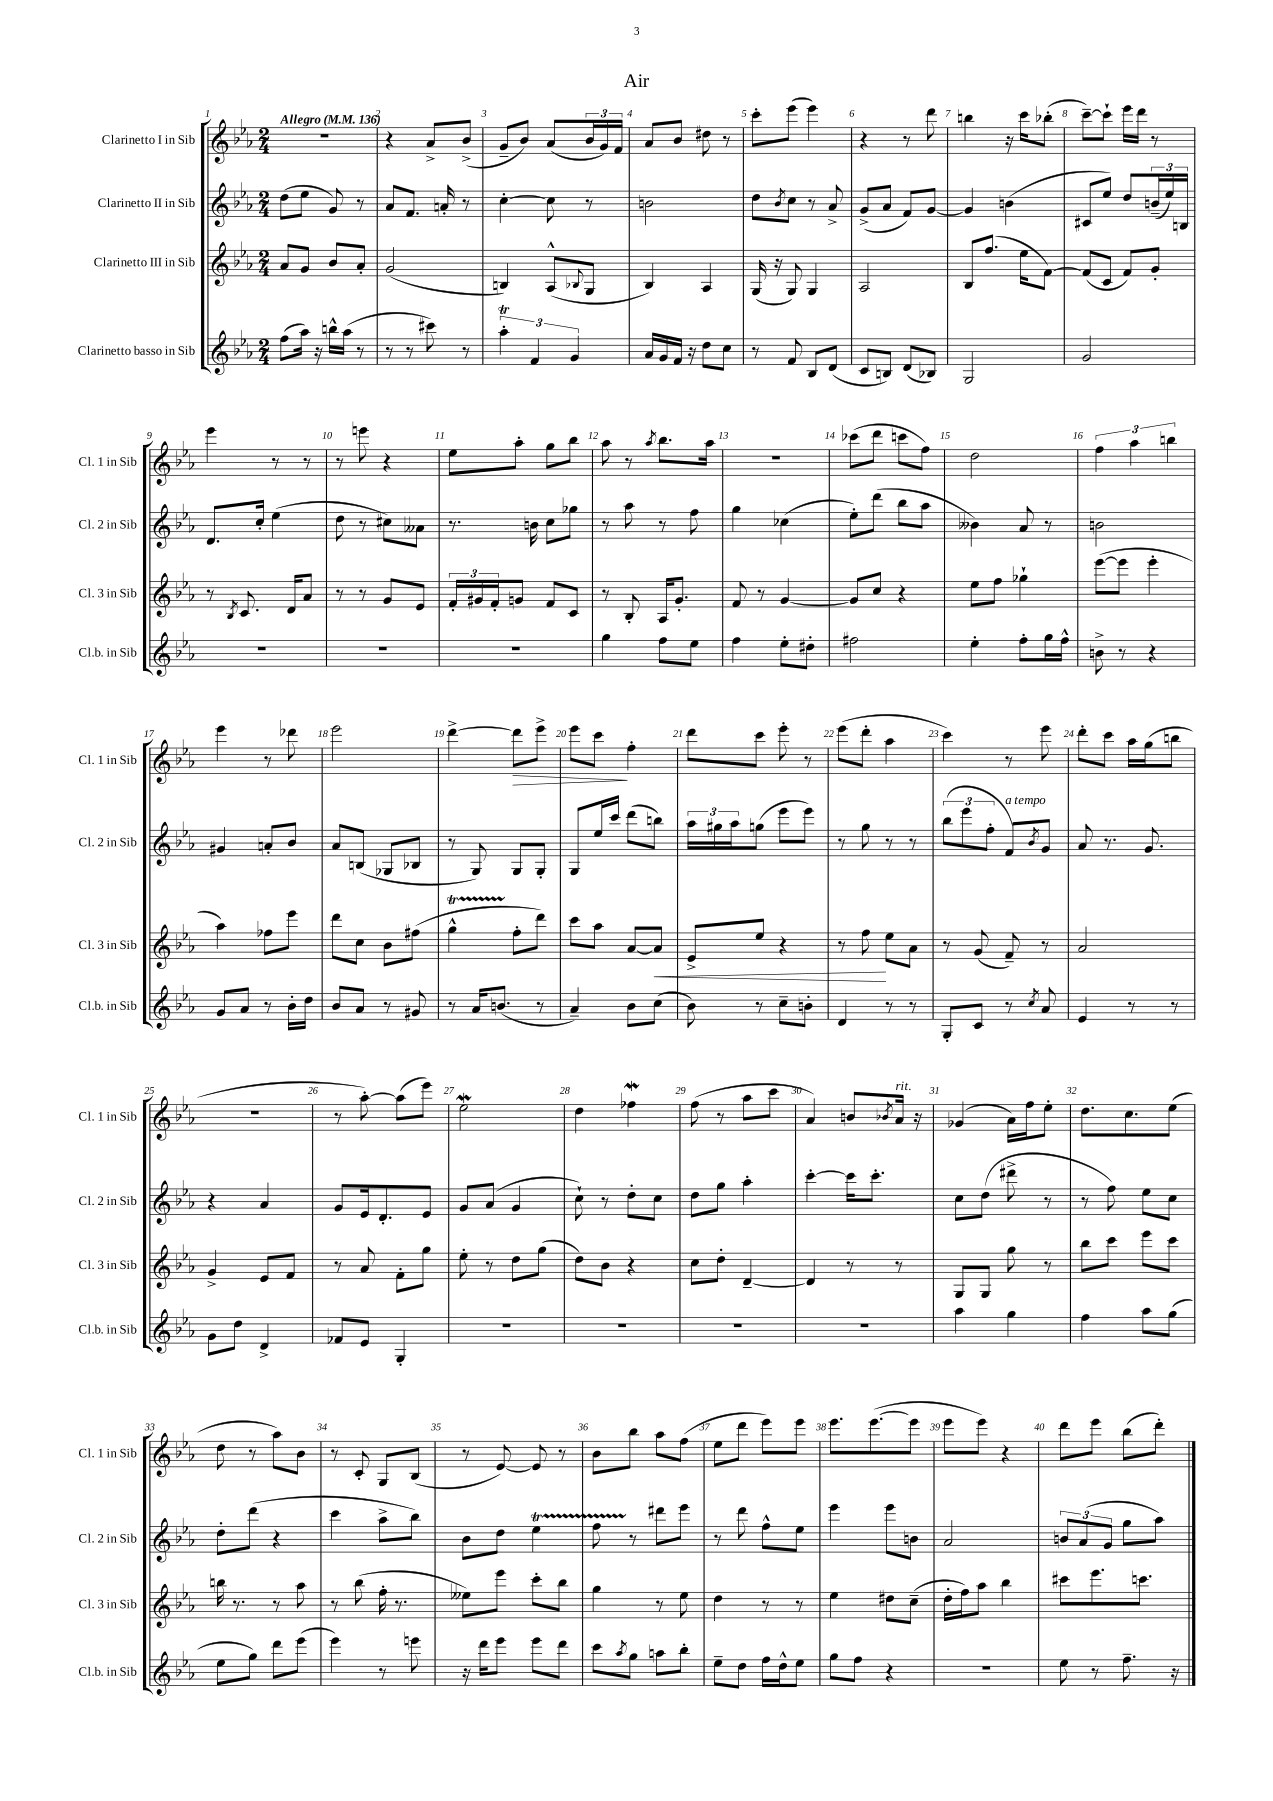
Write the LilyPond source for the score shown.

\header { title = "Air" }
<<
\new StaffGroup <<
\new Staff = "s0" \with { instrumentName = "Clarinetto I in Sib" shortInstrumentName = "Cl. 1 in Sib" } {
    \clef treble \key ees \major \numericTimeSignature \time 2/4 \tempo "Allegro" 4 = 136
    R2 |
    r4 aes'8-> bes'8->( |
    g'8-- bes'8) aes'8( \tuplet 3/2 { bes'16 g'16) f'16 } |
    aes'8 bes'8 dis''8 r8 |
    c'''8-. ees'''8( ees'''4) |
    r4 r8 d'''8 |
    b''4 r16 c'''16 bes''8-.( |
    c'''8~--) c'''8-! ees'''16 d'''16 r8 |
    ees'''4 r8 r8 |
    r8 e'''8 r4 |
    ees''8 aes''8-. g''8 bes''8 |
    aes''8 r8 \acciaccatura { aes''8 } bes''8. aes''16 |
    R2 |
    ces'''8( d'''8 c'''8 f''8) |
    d''2 |
    \tuplet 3/2 { f''4 aes''4 b''4 } |
    ees'''4 r8 des'''8 |
    ees'''2 |
    d'''4~-> d'''8\> ees'''8-> |
    ees'''8 c'''8\! f''4-. |
    d'''8 c'''8 ees'''8-. r8 |
    ees'''8( d'''8-. aes''4 |
    c'''4) r8 ees'''8 |
    d'''8-. c'''8 aes''16 g''16( b''8 |
    R2 |
    r8 aes''8~-.) aes''8( ees'''8) |
    ees''2\mordent |
    d''4 fes''4\mordent |
    f''8( r8 aes''8 c'''8 |
    aes'4) b'8 \acciaccatura { bes'8 } aes'16^\markup { \italic "rit." } r16 |
    ges'4( aes'16) f''16 ees''8-. |
    d''8. c''8. ees''8( |
    d''8 r8 aes''8) bes'8 |
    r8 c'8-. g8 bes8( |
    r8 ees'8~) ees'8 r8 |
    bes'8 bes''8 aes''8 f''8( |
    ees''8 d'''8 ees'''8) ees'''8 |
    ees'''8. ees'''8.~( ees'''8 |
    ees'''8 ees'''8) r4 |
    d'''8 ees'''8 bes''8( d'''8-.) \bar "|." |
}
\new Staff = "s1" \with { instrumentName = "Clarinetto II in Sib" shortInstrumentName = "Cl. 2 in Sib" } {
    \clef treble \key ees \major \numericTimeSignature \time 2/4
    d''8( ees''8 g'8) r8 |
    aes'8 f'8. a'16-. r8 |
    c''4~-. c''8 r8 |
    b'2 |
    d''8 \acciaccatura { bes'8 } c''8 r8 aes'8-> |
    g'8->( aes'8 f'8) g'8~ |
    g'4 b'4( |
    cis'8 ees''8) d''8 \tuplet 3/2 { b'16--( ees''16) b16 } |
    d'8. c''16-. ees''4( |
    d''8 r8 cis''8) aeses'8 |
    r8. b'16 c''8 ges''8 |
    r8 aes''8 r8 f''8 |
    g''4 ces''4( |
    ees''8-.) d'''8( bes''8 aes''8 |
    beses'4) aes'8 r8 |
    b'2 |
    gis'4 a'8-. bes'8 |
    aes'8 b8( ges8 bes8 |
    r8 g8) g8 g8-. |
    g8 ees''16 c'''16 d'''8( b''8) |
    \tuplet 3/2 { aes''16 gis''16 aes''16 } g''8( ees'''8 ees'''8) |
    r8 g''8 r8 r8 |
    \tuplet 3/2 { bes''8( ees'''8 f''8-. } f'8^\markup { \italic "a tempo" }) \acciaccatura { bes'8 } g'8 |
    aes'8 r8. g'8. |
    r4 aes'4 |
    g'8 ees'16 d'8.-. ees'8 |
    g'8 aes'8( g'4 |
    c''8-!) r8 d''8-. c''8 |
    d''8 g''8 aes''4-. |
    c'''4~-. c'''16 c'''8.-. |
    c''8 d''8( dis'''8-> r8 |
    r8 f''8) ees''8 c''8 |
    d''8-. d'''8( r4 |
    c'''4 aes''8-> bes''8) |
    bes'8 d''8 ees''4\startTrillSpan |
    f''8 r8\stopTrillSpan dis'''8 ees'''8 |
    r8 d'''8 f''8-^ ees''8 |
    ees'''4 ees'''8 b'8 |
    aes'2 |
    \tuplet 3/2 { b'8 aes'8( g'8 } g''8 aes''8) \bar "|." |
}
\new Staff = "s2" \with { instrumentName = "Clarinetto III in Sib" shortInstrumentName = "Cl. 3 in Sib" } {
    \clef treble \key ees \major \numericTimeSignature \time 2/4
    aes'8 g'8 bes'8 aes'8-. |
    g'2( |
    b4) aes8-^( \appoggiatura { bes8 } g8 |
    bes4) aes4 |
    g16( r16 g8) g4 |
    aes2 |
    bes8 f''8.( ees''16 f'8~) |
    f'8( c'8 f'8) g'8-. |
    r8 \acciaccatura { bes8 } c'8. d'16 aes'8 |
    r8 r8 g'8 ees'8 |
    \tuplet 3/2 { f'16-. gis'16 f'16-. } g'8 f'8 c'8 |
    r8 bes8-. aes16 g'8.-. |
    f'8 r8 g'4~ |
    g'8 c''8 r4 |
    ees''8 f''8 ges''4-! |
    ees'''8~( ees'''8 ees'''4-. |
    aes''4) fes''8 ees'''8 |
    d'''8 c''8 bes'8 fis''8( |
    g''4-^\startTrillSpan f''8-.\stopTrillSpan d'''8) |
    c'''8 aes''8 aes'8~ aes'8\< |
    ees'8-> ees''8 r4 |
    r8 f''8\! ees''8 aes'8 |
    r8 g'8( f'8--) r8 |
    aes'2 |
    g'4-> ees'8 f'8 |
    r8 aes'8 f'8-. g''8 |
    ees''8-. r8 d''8 g''8( |
    d''8) bes'8 r4 |
    c''8 d''8-. d'4~-- |
    d'4 r8 r8 |
    g8 g8 g''8 r8 |
    bes''8 c'''8 ees'''8 c'''8 |
    b''16 r8. r8 aes''8 |
    r8 bes''8( f''16-. r8. |
    eeses''8) ees'''8 c'''8-. bes''8 |
    g''4 r8 ees''8 |
    d''4 r8 r8 |
    ees''4 dis''8 c''8--( |
    d''16-. f''16) aes''8 bes''4 |
    cis'''8 ees'''8. c'''8. \bar "|." |
}
\new Staff = "s3" \with { instrumentName = "Clarinetto basso in Sib" shortInstrumentName = "Cl.b. in Sib" } {
    \clef treble \key ees \major \numericTimeSignature \time 2/4
    f''8( aes''16) r16 b''16-^ aes''16( r8 |
    r8 r8 cis'''8) r8 |
    \tuplet 3/2 { aes''4-.\trill f'4 g'4 } |
    aes'16 g'16 f'16 r16 d''8 c''8 |
    r8 f'8 bes8 d'8( |
    c'8 b8) d'8( bes8) |
    g2 |
    g'2 |
    R2 |
    R2 |
    R2 |
    g''4 f''8 ees''8 |
    f''4 ees''8-. dis''8-. |
    fis''2 |
    ees''4-. f''8-. g''16 f''16-^ |
    b'8-> r8 r4 |
    g'8 aes'8 r8 bes'16-. d''16 |
    bes'8 aes'8 r8 gis'8 |
    r8 aes'16 b'8.( r8 |
    aes'4--) bes'8 c''8( |
    bes'8) r8 c''8-- b'8-. |
    d'4 r8 r8 |
    g8-. c'8 r8 \acciaccatura { c''8 } aes'8 |
    ees'4 r8 r8 |
    g'8 d''8 d'4-> |
    fes'8 ees'8 g4-. |
    R2 |
    R2 |
    R2 |
    R2 |
    aes''4 g''4 |
    f''4 aes''8 g''8( |
    ees''8 g''8) d'''8 ees'''8( |
    ees'''4) r8 e'''8 |
    r16 d'''16 ees'''8 ees'''8 d'''8 |
    c'''8 \acciaccatura { aes''8 } g''8 a''8 bes''8-. |
    ees''8-- d''8 f''16 d''16-^ ees''8 |
    g''8 f''8 r4 |
    R2 |
    ees''8 r8 f''8.-- r16 \bar "|." |
}
>>
>>
\layout { \context { \Score \override BarNumber.break-visibility = ##(#f #t #t) barNumberVisibility = #all-bar-numbers-visible } }
